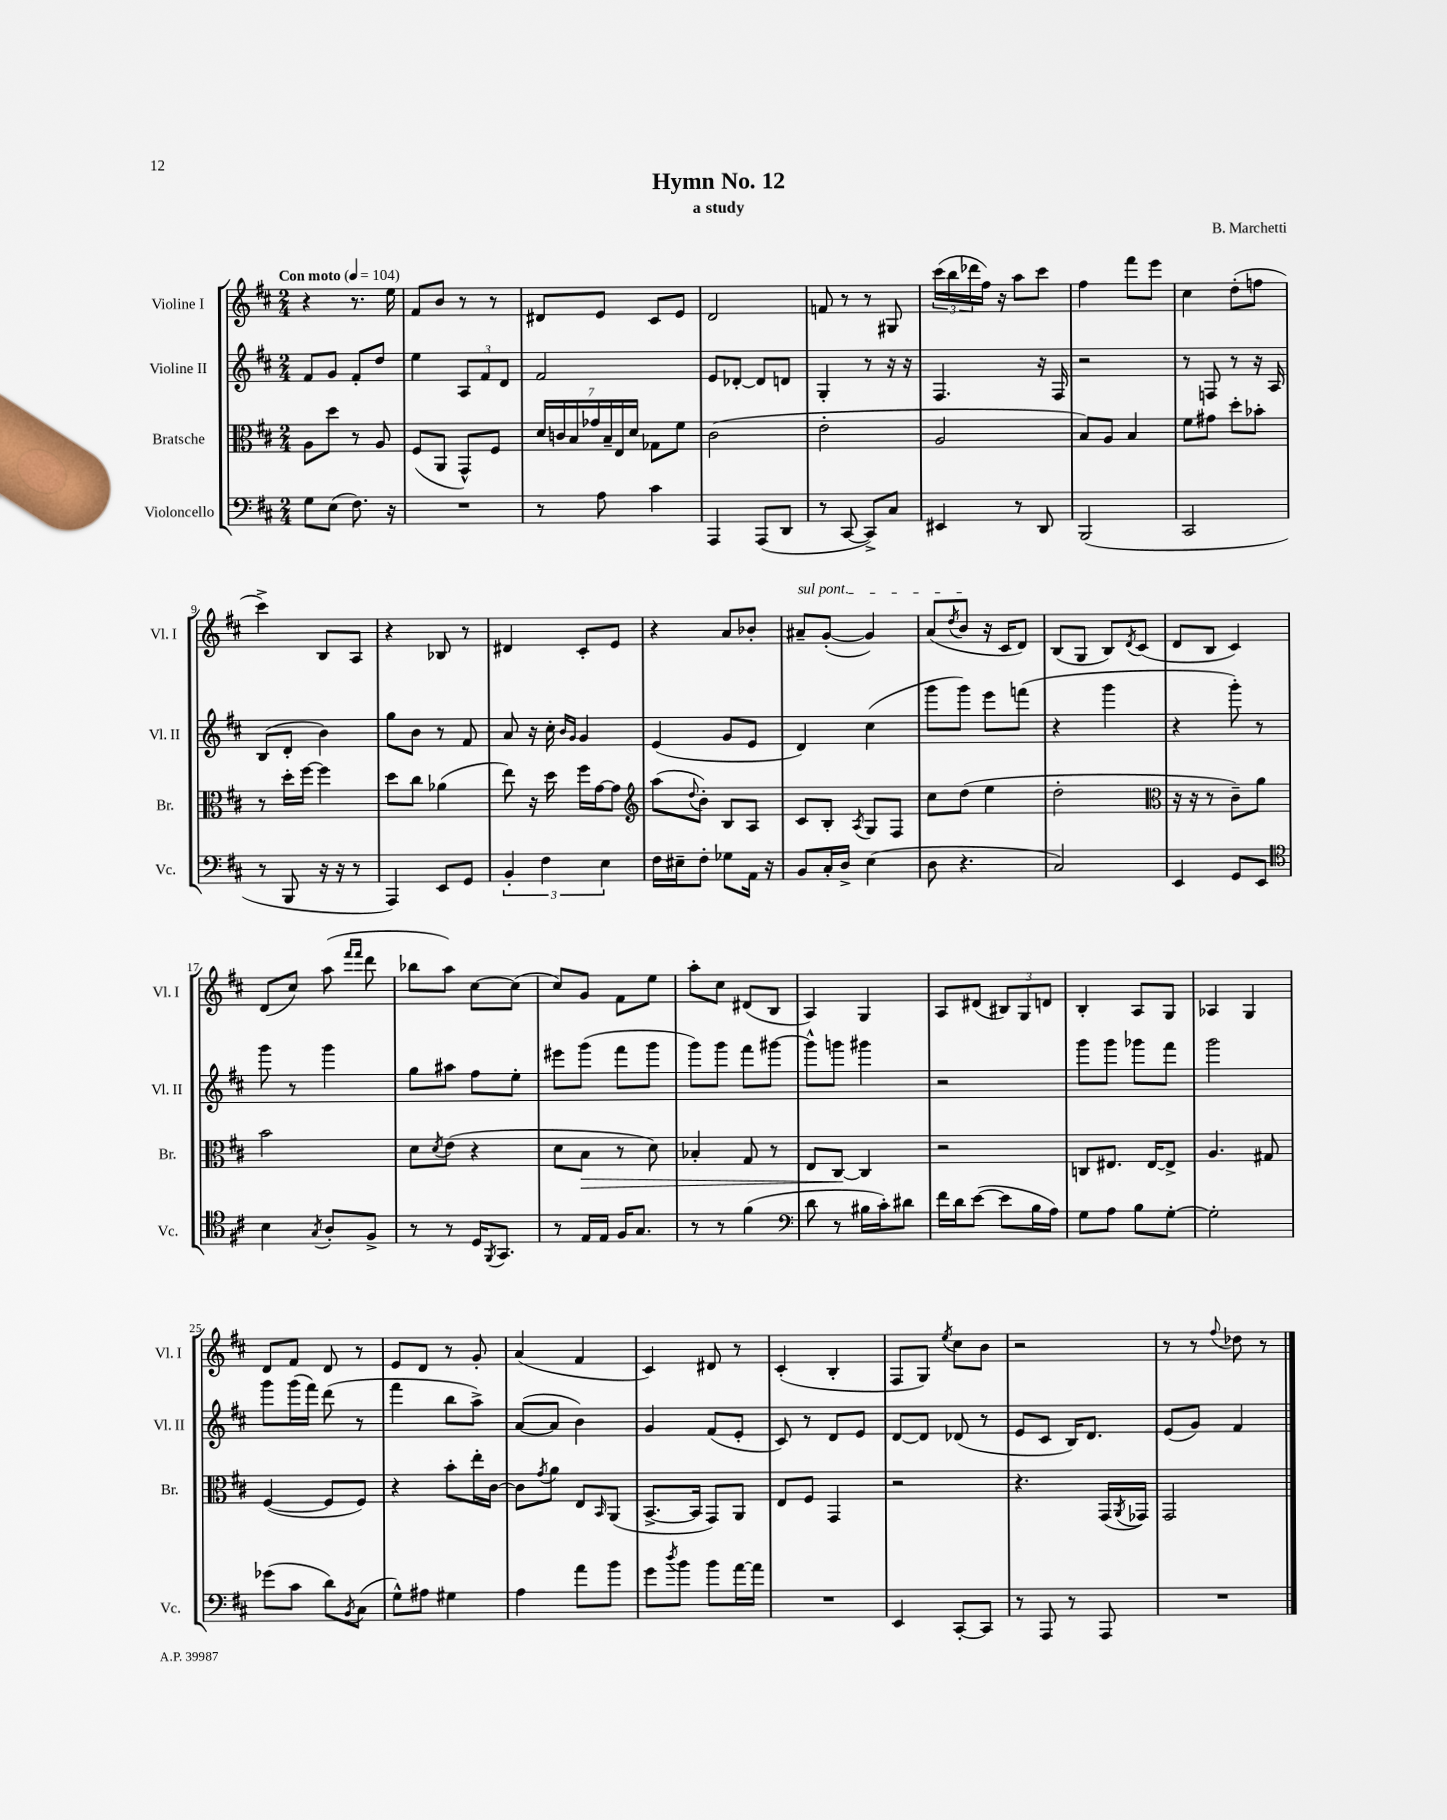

**kern	**kern	**kern	**kern
*staff4	*staff3	*staff2	*staff1
*clefF4	*clefC3	*clefG2	*clefG2
*k[f#c#]	*k[f#c#]	*k[f#c#]	*k[f#c#]
*M2/4	*M2/4	*M2/4	*M2/4
*MM104	*MM104	*MM104	*MM104
8G	8A	8f#	4r
(8E	8dd	8g	.
8.F#)	8r	8f#'	8.r
.	8A	8dd	.
16r	.	.	16ee
=	=	=	=
2r	(8F#	4ee	8f#
.	8AA	.	8b
.	8GG^^)	12A	8r
.	.	12f#	.
.	8F#	.	8r
.	.	12d	.
=	=	=	=
8r	28d	2f#	8d#
.	28c	.	.
.	28B	.	.
.	28g-	.	.
8A	.	.	8e
.	28B~	.	.
.	28E	.	.
.	28d	.	.
4c#	8G-	.	8c#
.	8f#	.	8e
=	=	=	=
4AAA	(2c#	8e	2d
.	.	[8d-'	.
(8AAA	.	8d-]	.
8DD	.	8d	.
=	=	=	=
8r	2e'	4G'	8f
[8CC#	.	.	8r
8CC#^])	.	8r	8r
8C#	.	16r	8G#
.	.	16r	.
=	=	=	=
4EE#	2A	4.F#	(24ccc#
.	.	.	24bb
.	.	.	24ddd-
.	.	.	16ff#)
.	.	.	16r
8r	.	.	8aa
8DD	.	16r	8ccc#
.	.	16F#	.
=	=	=	=
(2BBB	8B)	2r	4ff#
.	8A	.	.
.	4B	.	8fff#
.	.	.	8eee
=	=	=	=
2CC#	8f#	8r	4cc#
.	8g#	8F	.
.	8dd'	8r	(8dd'
.	8b-'	16r	8ff
.	.	16A	.
=	=	=	=
8r	8r	(8B	4ccc#^)
8BBB	16dd'	8d'	.
.	[16ff#	.	.
16r	4ff#]	4b)	8B
16r	.	.	.
8r	.	.	8A
=	=	=	=
4AAA)	8dd	8gg	4r
.	8cc#	8b	.
8EE	(4a-	8r	8B-
8GG	.	8f#	8r
=	=	=	=
6BB'	8ee)	8a	4d#
.	16r	16r	.
6F#	.	.	.
.	16dd	16cc#'	.
.	.	16qqb	.
.	.	16qqg	.
.	16ff#	4g	8c#'
.	[16g	.	.
6E	.	.	.
.	8g]	.	8e
=	=	=	=
*	*clefG2	*	*
16F#	(8aa	(4e	4r
16E#~	.	.	.
.	8qqdd	.	.
8F#'	8b')	.	.
8G-	8B	8g	8a
16AA	8A	8e	8b-'
16r	.	.	.
=	=	=	=
8BB	8c#	4d)	8a#~
16C#'	8B'	.	([8g'
16D^	.	.	.
.	8qA	.	.
(4E	8G	(4cc#	4g])
.	8F#	.	.
=	=	=	=
8D	8cc#	8ggg	(8a
.	.	.	8qdd
4.r	(8dd	8ggg)	8b
.	4ee	8eee	16r
.	.	.	16c#
.	.	(8fff	8d)
=	=	=	=
2C#)	2dd'	4r	(8B
.	.	.	8G
.	.	4ggg	8B)
.	.	.	8qd
.	.	.	(8c#
=	=	=	=
*	*clefC3	*	*
4EE	16r	4r	8d
.	16r	.	.
.	8r	.	8B
8GG	8c#~)	8ggg')	4c#)
8EE	8a	8r	.
=	=	=	=
*clefC4	*	*	*
4B	2b	8ggg	(8d
.	.	8r	8cc#)
8qG	.	.	.
8A'	.	4ggg	(8aa
.	.	.	16qqfff#
.	.	.	16qqfff#
8F#^	.	.	8ddd
=	=	=	=
8r	8d	8gg	8bb-
.	8qd	.	.
8r	(8e	8aa#	8aa)
16D	4r	8ff#	[8cc#
8qFF#	.	.	.
8.GG	.	.	.
.	.	8ee'	(8cc#]
=	=	=	=
8r	8d	8eee#	8cc#)
16E	8B	(8ggg	8g
16E	.	.	.
16F#	8r	8fff#	8f#
8.G	.	.	.
.	8d)	8ggg	8ee
=	=	=	=
8r	4B-'	8ggg)	8aa'
8r	.	8ggg	8cc#
(4f#	8G	8fff#	(8d#
.	8r	[8ggg#	8B
=	=	=	=
*clefF4	*	*	*
8d	8E	8ggg#^^]	4A)
8r	[8C#	8ggg	.
16B#	4C#]	4ggg#	4G
16c#')	.	.	.
8d#	.	.	.
=	=	=	=
16f#	2r	2r	8A
16d	.	.	.
([8e	.	.	(8d#
8e]	.	.	12B#)
.	.	.	12G
16B	.	.	.
.	.	.	12d
16A)	.	.	.
=	=	=	=
8G	8C	8ggg	4B'
8A	8.E#	8ggg	.
8B	.	8ggg-	8A
.	[16E#	.	.
[8G'	8E#^]	8fff#	8G
=	=	=	=
2G']	4.A	2ggg	4A-
.	.	.	4G
.	8G#	.	.
=	=	=	=
(8g-	([4F#	8ggg	8d
8c#	.	(16ggg	8f#
.	.	16fff#)	.
8d)	8F#]	(8ddd	8d
8qBB	.	.	.
(8C#	8F#)	8r	8r
=	=	=	=
8G^^)	4r	4fff#	8e
8A#	.	.	8d
4G#	8b'	8bb	8r
.	16ee'	8aa^)	8g'
.	[16c#	.	.
=	=	=	=
4A	8c#]	([8a	(4a
.	8qg	.	.
.	8a	8a]	.
8a	8E	4b)	4f#
.	16qqBB	.	.
8b	(8AA	.	.
=	=	=	=
8g	[8.BB^	4g	4c#)
8qdd	.	.	.
8b	.	.	.
.	16BB]	.	.
8b	8GG)	(8f#	8d#
[16a	8AA	8e'	8r
16a]	.	.	.
=	=	=	=
2r	8E	8c#)	(4c#'
.	8F#	8r	.
.	4GG	8d	4B'
.	.	8e	.
=	=	=	=
4EE	2r	[8d	8F#
.	.	8d]	8G)
.	.	.	8qee
[8CC#'	.	(8d-	8cc#
8CC#]	.	8r	8b
=	=	=	=
8r	4.r	8e	2r
8AAA	.	8c#	.
8r	.	16B)	.
.	.	8.d	.
8AAA	(16GG	.	.
.	8qAA	.	.
.	16GG-)	.	.
=	=	=	=
2r	2GG	(8e	8r
.	.	8g)	8r
.	.	.	8qqff#
.	.	4f#	8dd-
.	.	.	8r
==	==	==	==
*-	*-	*-	*-
